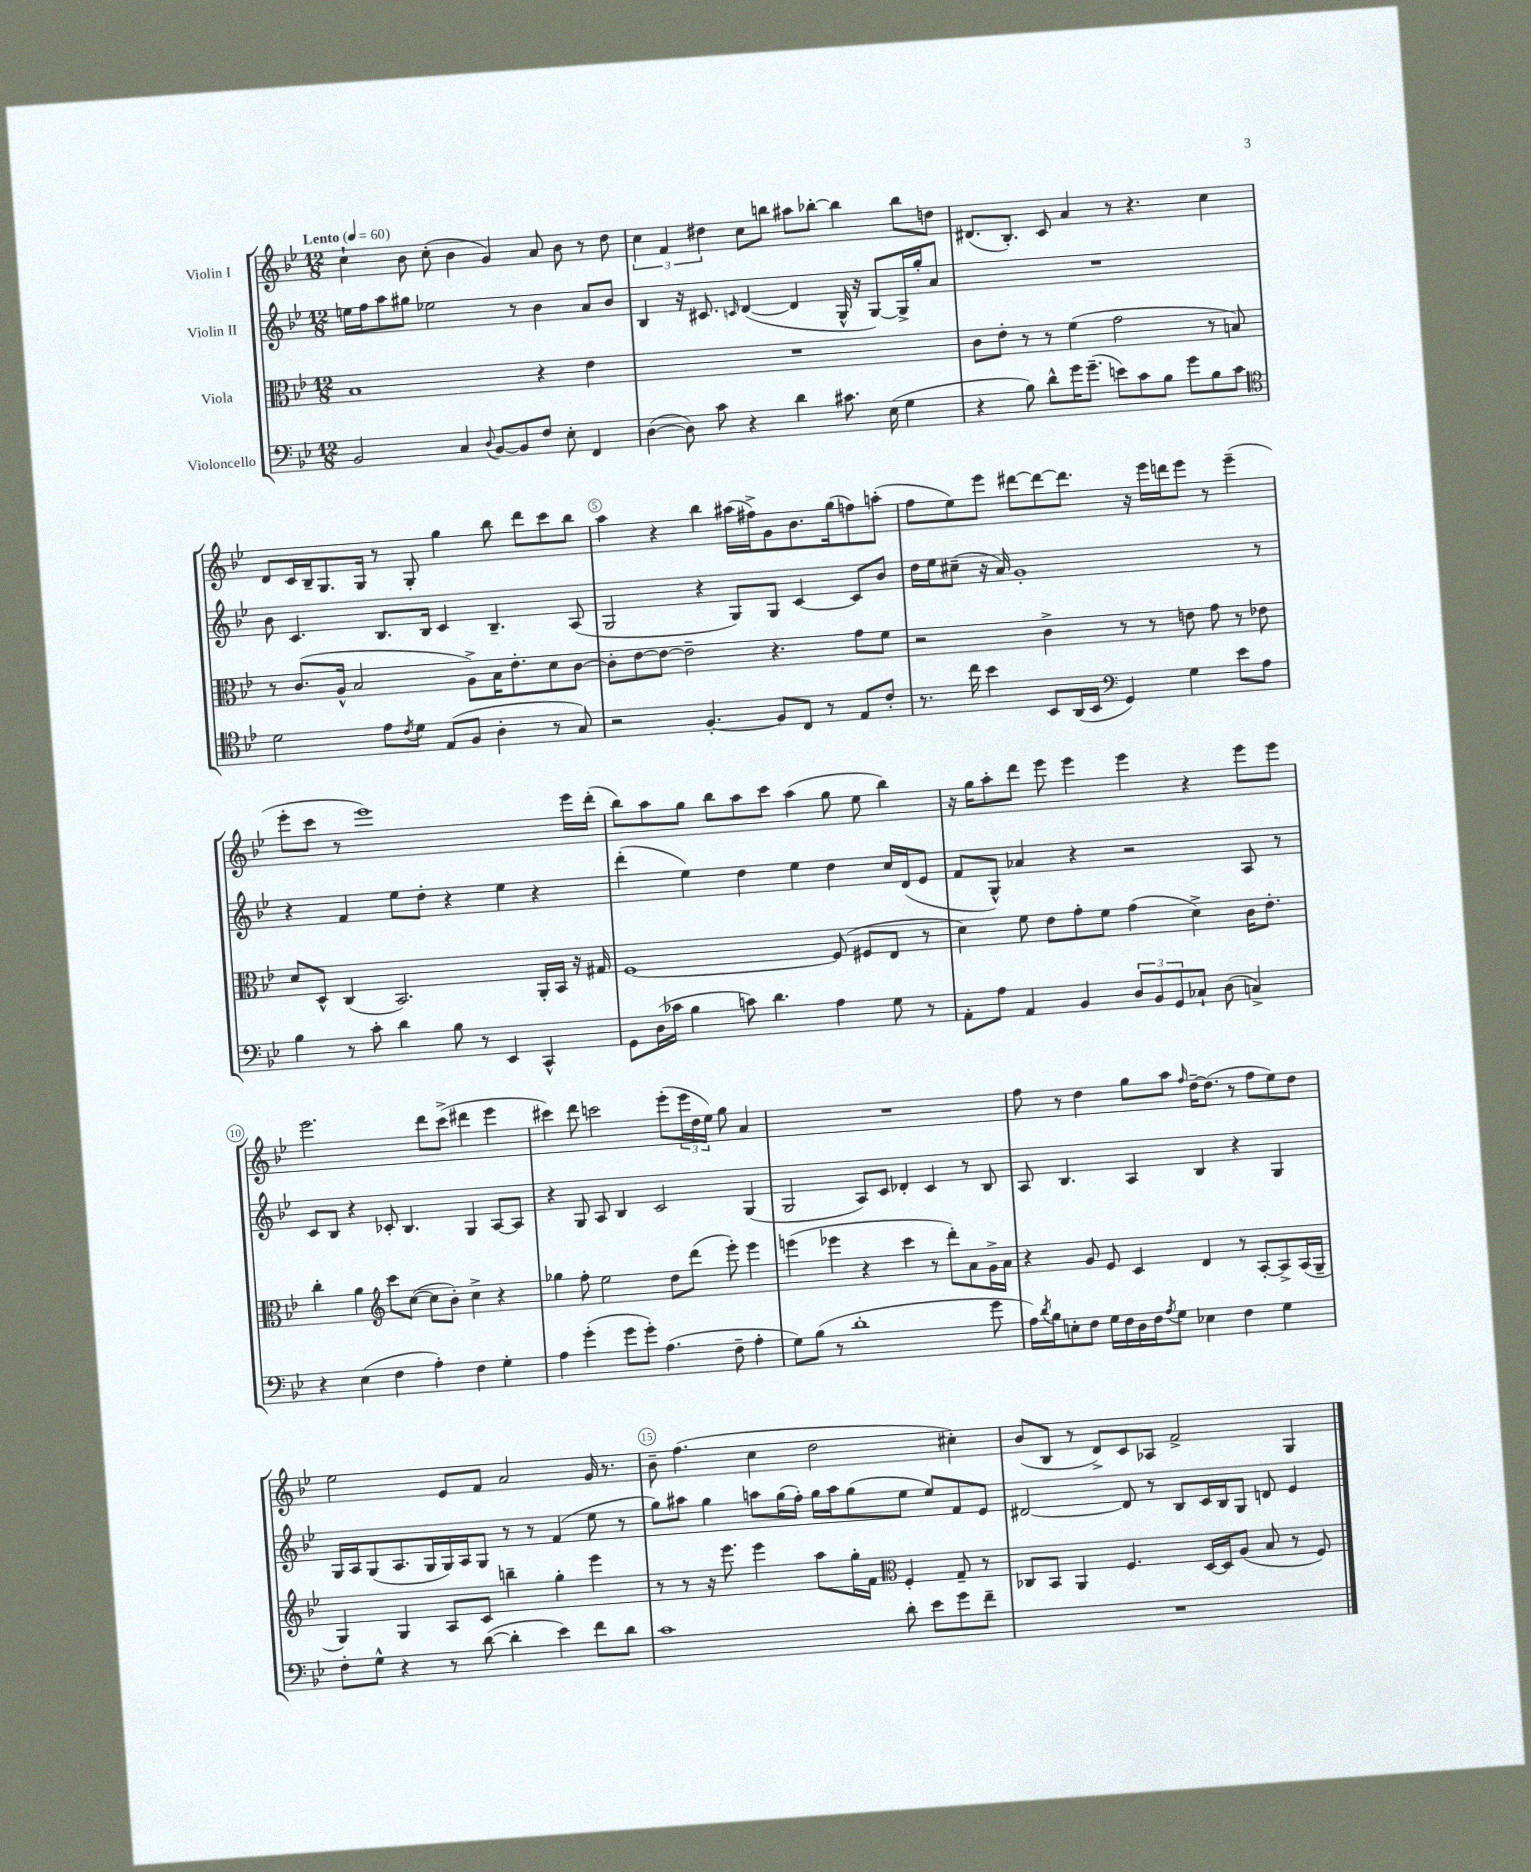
<<
\new StaffGroup <<
\new Staff = "s0" \with { instrumentName = "Violin I" } {
    \clef treble \key bes \major \numericTimeSignature \time 12/8 \tempo "Lento" 4 = 60
    c''4-! bes'8 c''8-.( bes'4 g'4) a'8 bes'8 r8 d''8 |
    \tuplet 3/2 { c''4 f'4 dis''4 } c''8 b''8 ais''8 bes''8~-. bes''4 bes''8 d''8 |
    dis'8.( bes8.-.) c'8 a'4 r8 r4. c''4 |
    d'8 c'16 bes16-- g8. g16 r8 g8-. g''4 bes''8 d'''8 c'''8 bes''8 |
    a''4 r4 bes''4 ais''16( fis''16->) g'8 bes'8. g''16( f''8) a''8-.( |
    f''8 ees''8) ees'''8 dis'''8~ dis'''8~ dis'''8. r16 ees'''16 d'''16 ees'''8 r8 ees'''4--( |
    ees'''8-. c'''8 r8 ees'''1) ees'''16 d'''16-.( |
    bes''8) a''8 g''8 bes''8 a''8 c'''8 a''4( g''8 ees''8 bes''4) |
    r16 g''16 a''8-. d'''8 ees'''8 ees'''4 ees'''4 r4 ees'''8 ees'''8 |
    ees'''2. d'''8 c'''8->( dis'''4 ees'''4 |
    cis'''4) d'''8 c'''2 ees'''8-.( \tuplet 3/2 { ees'''16 d''16 ees''16) } g''8 a'4 |
    R1. |
    f''8 r8 d''4 g''8 a''8 \grace { f''16 } d''16~-- d''8.( r8 f''8 ees''8) d''8 |
    ees''2 ees'8 f'8 a'2 g'16 r8. |
    bes'8-- f''4.( c''4 d''2 cis''4-.) |
    bes'8( bes8 r8 d'8->) c'8 aes8 f'2-> g4 \bar "|." |
}
\new Staff = "s1" \with { instrumentName = "Violin II" } {
    \clef treble \key bes \major \numericTimeSignature \time 12/8
    e''16 f''16 a''8 gis''8 ees''2 r8 bes'4 a'8 bes'8 |
    bes4 r16 cis'8. \grace { c'16 } d'4~( d'4 g16-^ r16 g8~) g16-> g''16-. a'8 |
    R1. |
    bes'8 c'4. bes8. bes16 c'4 bes4.-- a8( |
    g2 r4 g8) g8 c'4~ c'8 bes'8 |
    d''16 ees''16 cis''8--( r16 a'16) g'1-. r8 |
    r4 f'4 ees''8 d''8-. r4 ees''4 r4 |
    d'''4-.( ees''4) d''4 ees''4 d''4 c''16 d'16( ees'8 |
    f'8 g8-^) aes'4 r4 r2 a8 r8 |
    c'8 bes8 r4 ces'8-. bes4. g4 a8~ a8 |
    r4 g8 a8 bes4 c'2 g4( |
    g2 a8) c'8 des'4-. c'4 r8 bes8 |
    a8 bes4. a4 bes4 r4 g4 |
    g16 a16 g8( a8. g16 g16) a16 g8 r8 r8 f'4( ees''8 r8 |
    g''8) ais''8 g''4 a''8 g''16( f''16-.) g''16 a''16 g''8( ees''8 ees''8) f'8 ees'8 |
    dis'2~ dis'8 r8 bes8 c'16 bes16 g8 d'8 ees'4 \bar "|." |
}
\new Staff = "s2" \with { instrumentName = "Viola" } {
    \clef alto \key bes \major \numericTimeSignature \time 12/8
    bes1 r4 ees'4 |
    R1. |
    c'8 ees'8-. r8 r8 f'4( g'2 r8 b8) |
    r8 c'8.( a16-^ bes2 a8->) bes16 ees'8.-. d'8 c'8~ |
    c'8-. ees'8~ ees'8~ ees'2-- r4. g'8 f'8 |
    r2 c'4-> r8 r8 e'8 g'8 r8 ees'8 |
    d'8 d8-^ c4( bes,2.) a,16-. bes,16 r16 gis16 |
    f1~ f8( fis8 ees8 r8 |
    d'4) f'8 ees'8 g'8-. f'8 g'4( d'4->) c'16 ees'8.-. |
    c''4-. a'4 \clef treble c'''8 c''8~( c''8 bes'8-.) c''4-> r4 |
    ges''4 f''8-. ees''2 d''8 d'''8( ees'''8-.) ees'''4 |
    e'''4( ees'''4 r4 c'''4 r8 d'''8-.) a'8 g'16-> a'16 |
    r4 g'8 ees'8 c'4 d'4 r8 a8~-. a8-> a16( g16-- |
    g4) g4 a8 c'8 b''4-- g''4-. ees'''4 |
    r8 r8 r16 ees'''8. ees'''4 a''8 g''16-. f'16 \clef alto f4-. g8-- r8 |
    ces8 bes,8 a,4 f4. d16~ d16 a8( bes8 r8 f8) \bar "|." |
}
\new Staff = "s3" \with { instrumentName = "Violoncello" } {
    \clef bass \key bes \major \numericTimeSignature \time 12/8
    bes,2 c4 \appoggiatura { d8 } bes,8~ bes,8 f8 ees8-. f,4 |
    d4~( d8) c'8 r4 d'4 cis'8. ees16( g4 |
    r4 bes8) d'8-^ g'16 g'8.--( e'8) c'8 bes8 g'8 bes8 c'8 |
    \clef tenor d'2 ees'8 \acciaccatura { c'8 } d'8 ees8( f8 a4-. r8 g8) |
    r2 f4.~-. f8 c8 r8 ees8 c'8-. |
    r8. c''16 bes'4 bes,8 a,16( bes,16 \clef bass g,4) g4 ees'8 a8 |
    bes4 r8 c'8-. d'4 bes8 r8 ees,4 c,4-^ |
    g,8 d16( ces'16 bes4 c'8) d'4. a4 g8 r8 |
    a,8-. a8 a,4 bes,4 \tuplet 3/2 { d8 bes,8 g,8 } ces8-! d8( c4->) |
    r4 ees4( f4 a4-.) f4 g4-. |
    a4 g'4-.( g'8 g'8-.) a4.( f8-- a4-. |
    g8) bes8( r8 d'1-. g'8 |
    a16) \acciaccatura { d'8 } bes16 e8-. f8 g16 f16 d16 f16 \acciaccatura { a8 } g8 ees4 f4 g4 |
    f8-. g8-^ r4 r8 d'8~( d'4-. ees'4) f'8 d'8 |
    c'1 d'8-. ees'8 g'8 f'8-- |
    R1. \bar "|." |
}
>>
>>
\layout { \context { \Score \override BarNumber.break-visibility = ##(#f #t #t) barNumberVisibility = #(every-nth-bar-number-visible 5) \override BarNumber.stencil = #(make-stencil-circler 0.1 0.3 ly:text-interface::print) } }
